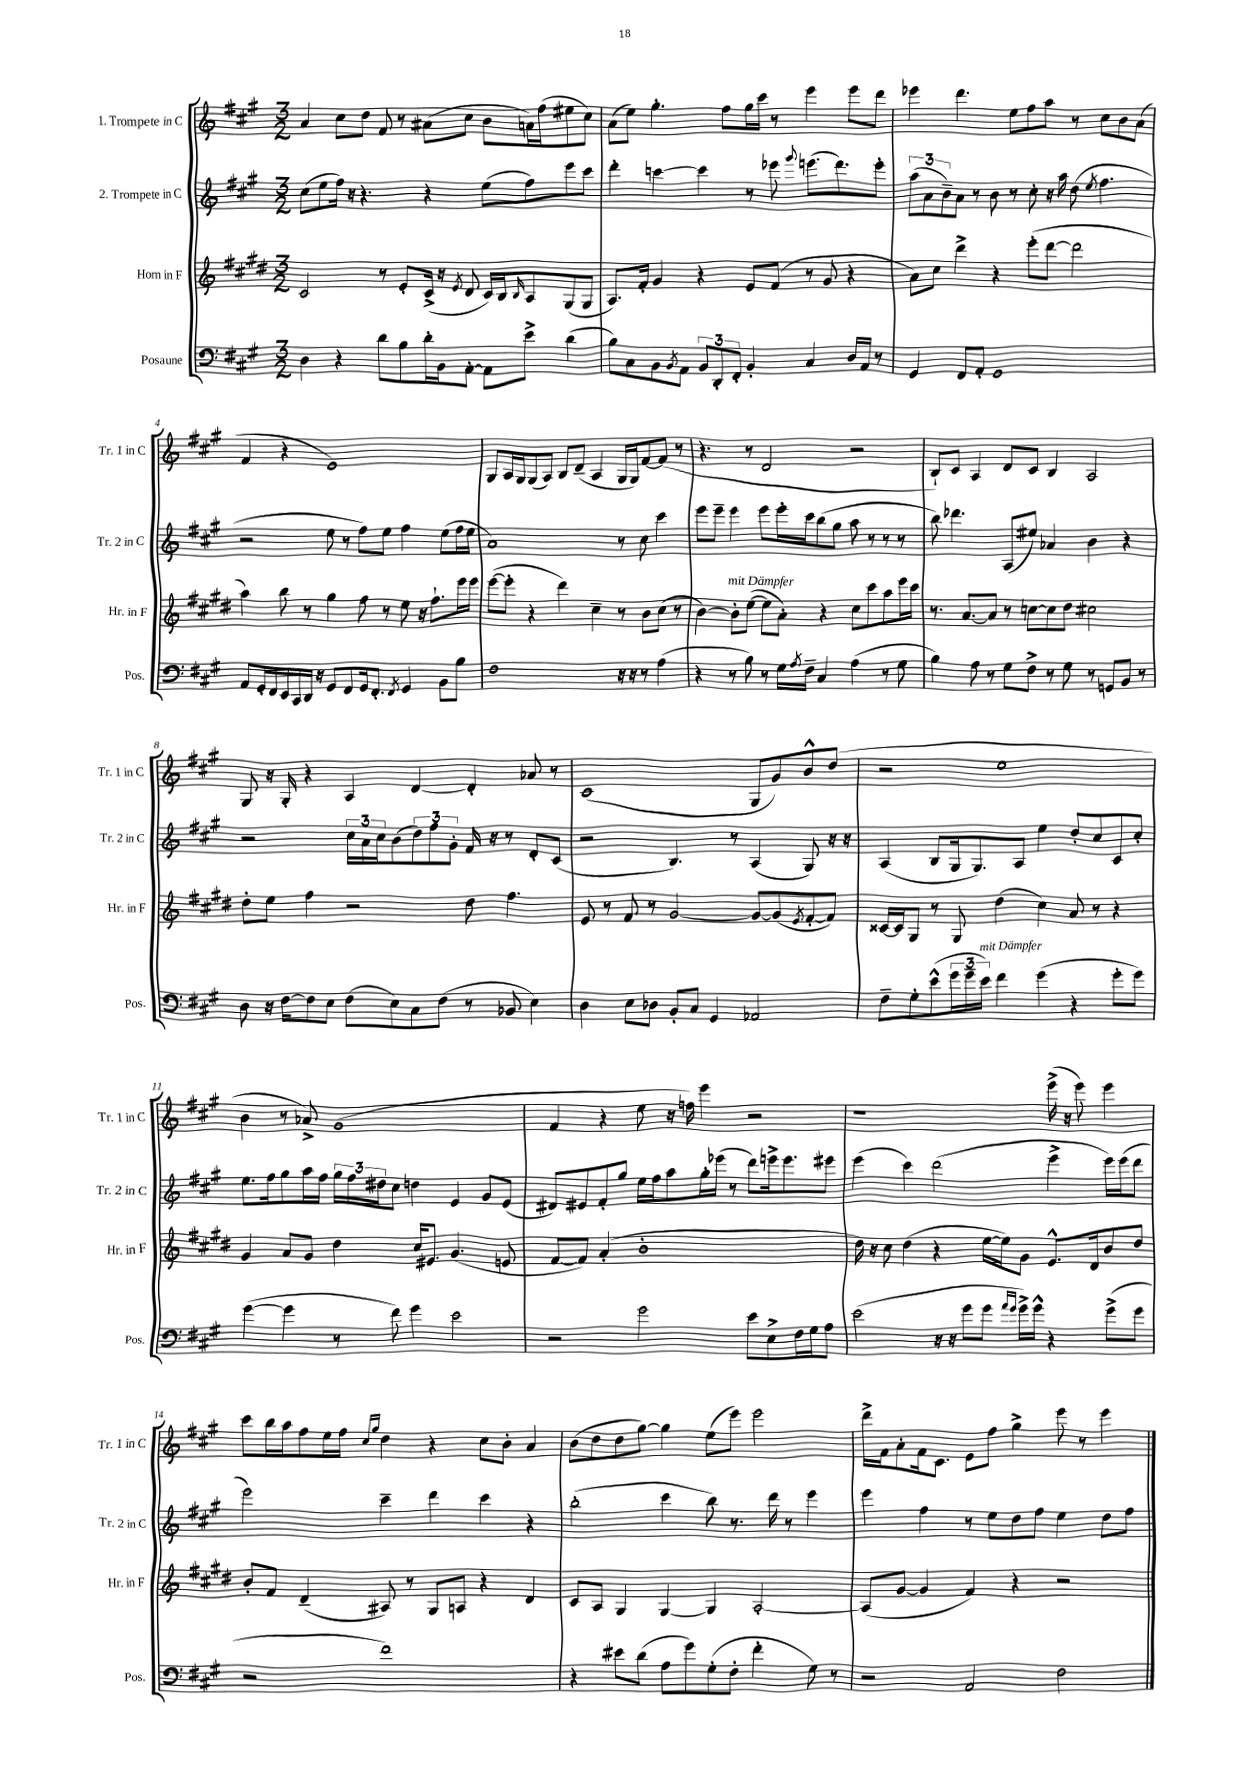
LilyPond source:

<<
\new StaffGroup <<
\new Staff = "s0" \with { instrumentName = "1. Trompete in C" shortInstrumentName = "Tr. 1 in C" } {
    \clef treble \key a \major \numericTimeSignature \time 3/2
    a'4 cis''8 d''8 fis'8 r8 ais'8( cis''8 b'8 a'16) fis''16( eis''8 cis''8) |
    a'8( e''8) gis''4.-. fis''8 gis''16 cis'''16 r8 e'''4 e'''8 d'''8 |
    ees'''4 d'''4. e''8 fis''8 a''8 r8 cis''8 b'8 a'8( |
    fis'4 r4 e'1) |
    gis8 a16 gis16 gis8( a8) b8 d'8--( a4 gis16 gis16) fis'8~ fis'8( r8 |
    r4. r8 d'2 r2 |
    b8-!) cis'8 a4 d'8 cis'8 b4 a2 |
    gis8 r16 gis16-. r4 a4 d'4~ d'4-. aes'8 r8 |
    cis'1( gis8 gis'8) b'8-^ d''8( |
    r2 e''1 |
    b'4 r8 aes'8->) gis'1( |
    fis'4 r4 e''8 r16 f''16) e'''4 r2 |
    r1 e'''16->( r16 e'''8) e'''4 |
    cis'''8 b''16 a''16 fis''8 e''16 fis''16 \grace { cis''16 gis''16 } d''4 r4 cis''8 b'8-. a'4 |
    b'8( d''8 d''8 gis''8~) gis''4 e''8( e'''8) e'''2 |
    d'''16-> fis'16 a'8-. fis'16 cis'8. e'8 fis''8 gis''4-> e'''8 r8 e'''4 \bar "|." |
}
\new Staff = "s1" \with { instrumentName = "2. Trompete in C" shortInstrumentName = "Tr. 2 in C" } {
    \clef treble \key a \major \numericTimeSignature \time 3/2
    cis''8( e''8 fis''16) r16 r4. r4 e''8( fis''8) e'''8 cis'''8 |
    d'''4-. c'''4~ c'''4 r8 ees'''8 \appoggiatura { gis'''8 } e'''8.( d'''8.) e'''8-. |
    \tuplet 3/2 { a''8( a'8 b'8--) } a'8 r8 b'8 r8 cis''8-. r16 a''16 d''8( \acciaccatura { e''8 } fis''4. |
    r2 e''8 r8 fis''8) e''8 fis''4 e''8( fis''16 e''16 |
    a'1) r8 cis''8 cis'''4 |
    e'''8 e'''8-- e'''4 e'''8 e'''16-. cis'''16 b''8( gis''8 a''8 r8 r8 r8 |
    b''8) des'''4. a8( eis''8) aes'4 b'4 r4 |
    r2 \tuplet 3/2 { cis''16 a'16 cis''16 } b'8( \tuplet 3/2 { d''8) fis''8 gis'8-. } fis'16 r16 r8 d'8-. cis'8( |
    r2 b4.) r8 a4( gis8) r16 r16 |
    a4( b8 gis16 gis8.) a8 e''4 d''8-. cis''8 cis'8 cis''8-. |
    e''8. fis''16 gis''8 a''16 fis''16 \tuplet 3/2 { gis''16 fis''16 dis''16 } cis''8 d''4 e'4 gis'8 e'8( |
    dis'8) eis'8 fis'8-. gis''8 e''16 fis''16 a''8 gis''16-. ees'''16( r8 d'''8) e'''16-> e'''8. eis'''8 |
    e'''4( cis'''4) d'''2( e'''4-> e'''16) e'''16( d'''8 |
    e'''2) cis'''4-- d'''4 cis'''4 r4 |
    b''2-.( cis'''4 b''8) r8. d'''16 r8 e'''4 |
    e'''4 fis''4 r8 e''8 d''8 fis''8 e''4 d''8 fis''8 \bar "|." |
}
\new Staff = "s2" \with { instrumentName = "Horn in F" shortInstrumentName = "Hr. in F" } {
    \clef treble \key e \major \numericTimeSignature \time 3/2
    cis'2 r8 e'8-. cis'16->( r16 \acciaccatura { e'8 } dis'8 cis'16) b16 \grace { b16 } a8 gis8( gis8 |
    a8.) fis'16-. gis'4 r4 e'8 fis'8( r8 gis'8 r4 |
    a'8) cis''8 dis'''4-> r4 e'''8-.( dis'''8~ dis'''2 |
    a''4) b''8 r8 gis''4 fis''8 r8 e''8 r16 fis''8.-! e'''16 e'''16 |
    e'''8~( e'''8-. r4 dis'''4) cis''4-- r8 b'8 cis''8( r8 |
    b'4~) b'8-.^\markup { \italic "mit Dämpfer" } e''8~( e''8 a'8-.) r4 cis''8 cis'''8 a''8 e'''16 cis'''16 |
    r8. a'8.~ a'8 r8 c''8~ c''8 dis''8 cis''2 |
    dis''8-. e''8 fis''4 r2 dis''8 fis''4. |
    e'8 r8 fis'8 r8 gis'2~ gis'8~ gis'8( \acciaccatura { e'8 } fis'8~-. fis'8) |
    cisis'16~ cisis'16 gis8 r8 gis8 dis''4( cis''4) a'8 r8 r4 |
    gis'4 a'8 gis'8 dis''4 cis''16 eis'8. gis'4.( e'8 |
    fis'8~ fis'8) a'4-.( b'1-. |
    dis''16) r16 cis''8 dis''4( r4 e''16~ e''16) gis'8 e'8.-^ dis'16 b'8 dis''8 |
    b'8-. fis'8 dis'4--( ais8) r8 gis8 a8 r4 dis'4 |
    cis'8 a8 gis4 gis4~ gis4 a2~-. |
    a8( gis'8~ gis'4 fis'4) r4 r2 \bar "|." |
}
\new Staff = "s3" \with { instrumentName = "Posaune" shortInstrumentName = "Pos." } {
    \clef bass \key a \major \numericTimeSignature \time 3/2
    d4 r4 d'8 b8 d'16-. b,16 a,8~-. a,8 e'8-> d'4( |
    b8) cis8 b,8 \acciaccatura { b,8 } a,8 \tuplet 3/2 { b,8 d,8-. fis,8-. } b,4-. cis4 d16 a,16 r8 |
    gis,4 fis,8 a,8-. gis,1 |
    a,8 gis,16-. fis,16 e,16 cis,16 d,16 r16 gis,8 fis,8 gis,16 fis,8.-. \acciaccatura { fis,8 } gis,4 b,8 b8 |
    fis1 r16 r16 r8 a4( |
    r4 r8 b8) r8 gis16 \acciaccatura { a8 } fis16-- cis4 a4( r8 gis8 |
    b4) a8 r8 gis8 fis8-> r8 gis8 r8 g,8 b,8 r8 |
    d8 r16 fis16~ fis8 e8 fis8( e8) cis8 fis8( r8 bes,8 e4) |
    d4 e8 des8 b,8-. cis8 gis,4 aes,2 |
    fis8-- gis8-. e'8-^( \tuplet 3/2 { gis'16 gis'16-- e'16^\markup { \italic "mit Dämpfer" }) } fis'4 gis'4( r4 gis'8-. gis'8) |
    gis'4~( gis'4 r8 fis'8) gis'4 e'2 |
    r2 gis'2 e'8 e8-> fis16 gis16 a8 |
    e'2( r16 r16 gis'8 gis'8 \grace { a'16 gis'16 } gis'16->) gis'16-^ r4 gis'8->( gis'8 |
    r2 fis'1) |
    r4 eis'8 d'8( a8 gis'8) gis8-.( fis8-. fis'4-. gis8) r8 |
    r2 a,2 fis2 \bar "|." |
}
>>
>>
